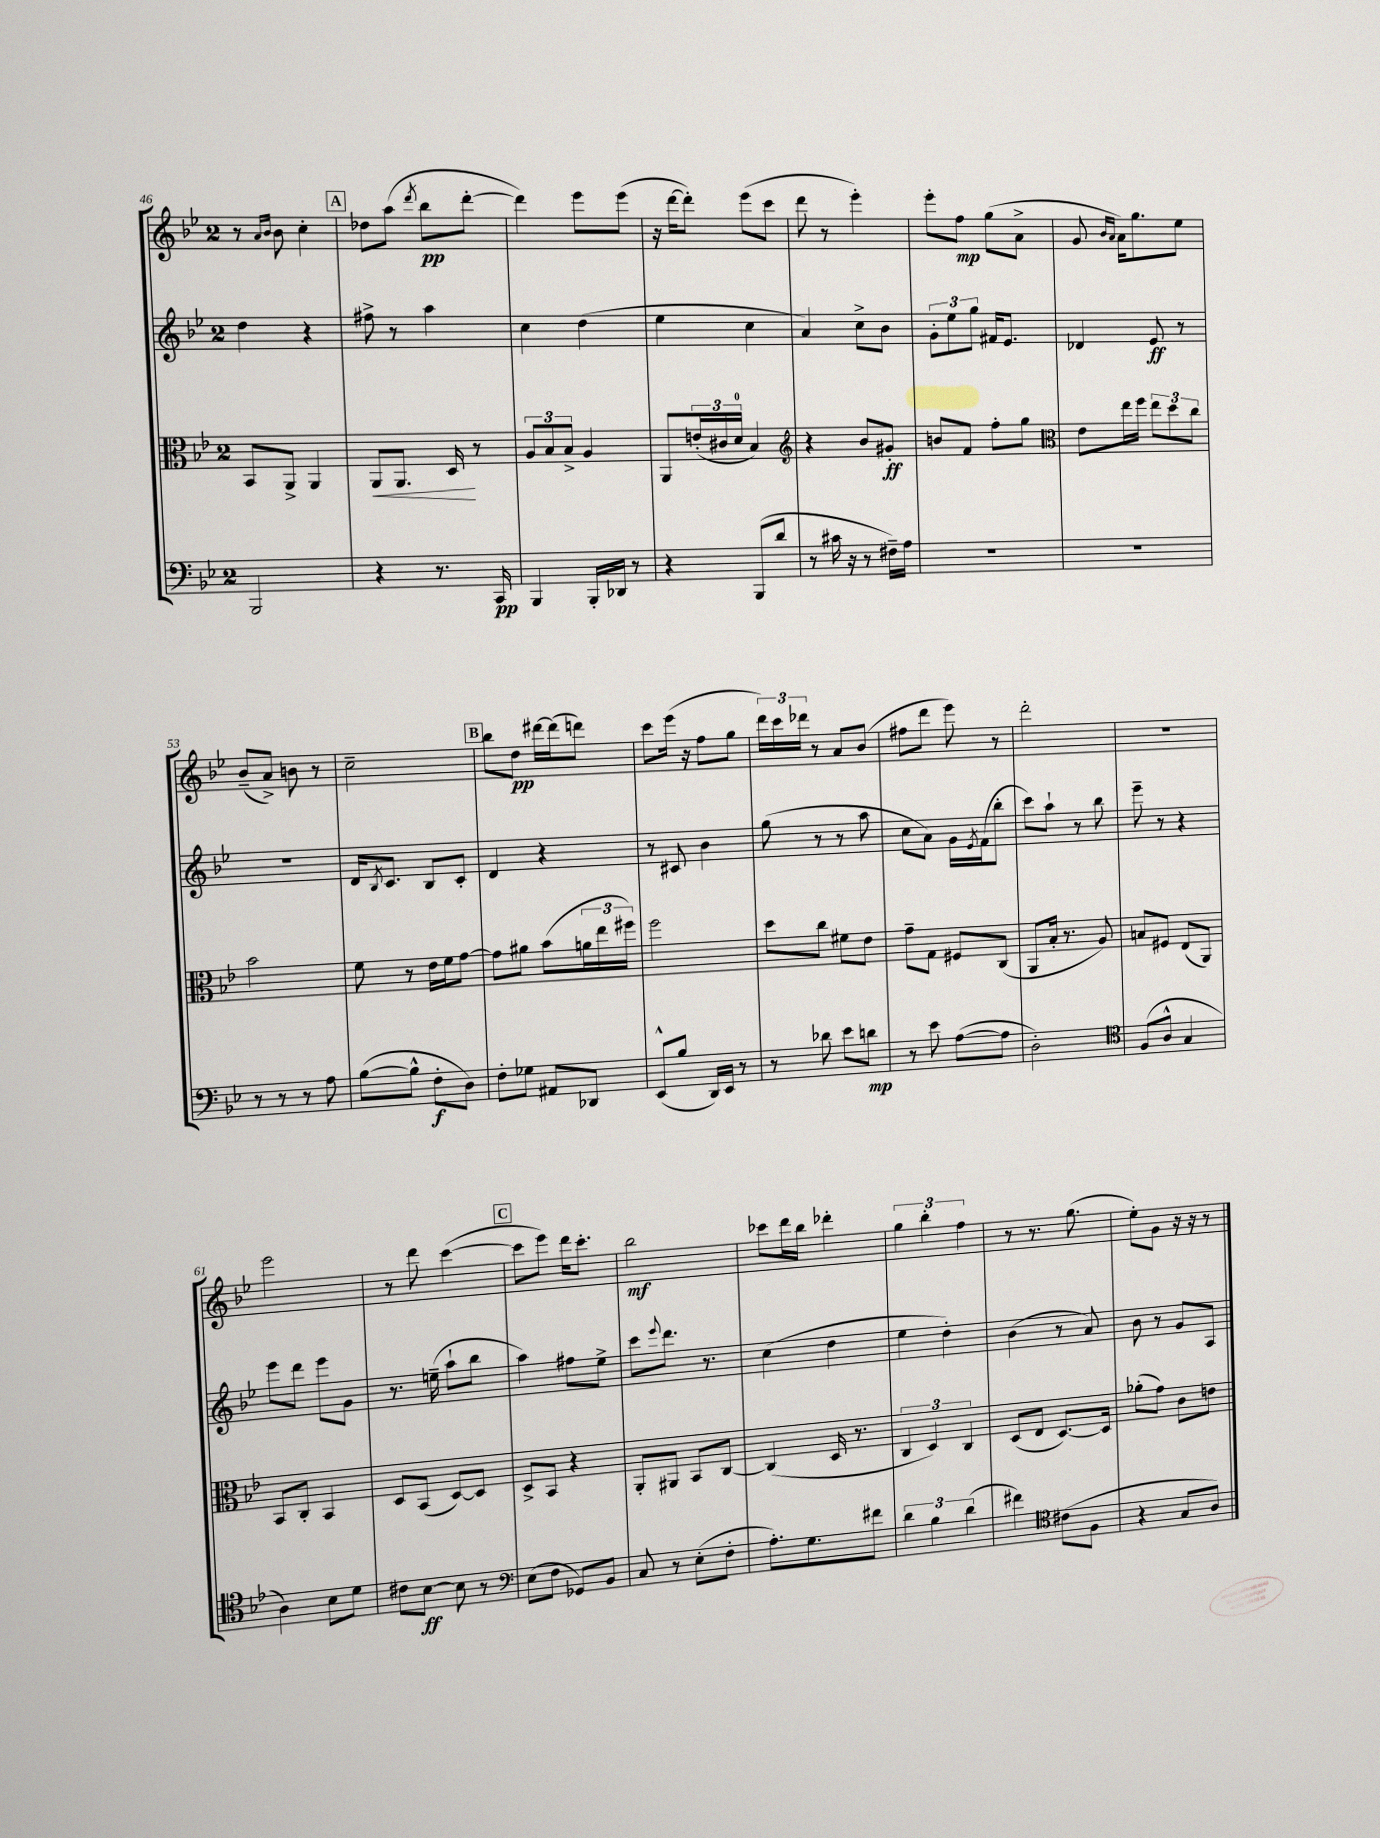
<<
\new StaffGroup <<
\new Staff = "s0" {
    \clef treble \key bes \major \once \override Staff.TimeSignature.style = #'single-digit \time 2/4
    r8 \grace { a'16 bes'16 } bes'8 c''4-. |
    \mark \markup { \box "A" } des''8 a''8( \acciaccatura { d'''8 } bes''8\pp d'''8~-. |
    d'''4) ees'''8 ees'''8( |
    r16 d'''16~ d'''8-.) ees'''8( c'''8 |
    d'''8 r8 ees'''4-.) |
    ees'''8-. f''8\mp g''8( a'8-> |
    g'8 \grace { bes'16 a'16 } a'16) g''8. ees''8 |
    bes'8--( a'8->) b'8 r8 |
    c''2-- |
    \mark \markup { \box "B" } bes''8 d''8\pp dis'''16~ dis'''16( d'''8) |
    c'''8 ees'''16( r16 f''8 g''8 |
    \tuplet 3/2 { d'''16) c'''16 des'''16 } r8 a'8 bes'8( |
    fis''8 d'''8 ees'''8) r8 |
    d'''2-. |
    r2 |
    ees'''2 |
    r8 d'''8 c'''4~( |
    \mark \markup { \box "C" } c'''8 ees'''8) d'''16 c'''8.-. |
    bes''2\mf |
    ces'''8 d'''16 bes''16 des'''4-. |
    \tuplet 3/2 { g''4 bes''4-. f''4 } |
    r8 r8. g''8.( |
    ees''8-.) g'8 r16 r16 r8 \bar "|." |
}
\new Staff = "s1" {
    \clef treble \key bes \major \once \override Staff.TimeSignature.style = #'single-digit \time 2/4
    d''4 r4 |
    \mark \markup { \box "A" } fis''8-> r8 a''4 |
    c''4 d''4( |
    ees''4 c''4 |
    a'4) c''8-> bes'8 |
    \tuplet 3/2 { g'8-. ees''8 g''8 } fis'16 ees'8. |
    des'4 ees'8\ff r8 |
    R2 |
    d'16 \acciaccatura { bes8 } c'8. bes8 c'8-. |
    \mark \markup { \box "B" } d'4 r4 |
    r8 cis'8 bes'4 |
    g''8( r8 r8 a''8 |
    c''8 a'8) g'16 \acciaccatura { ees'8 } f'16( bes''8-. |
    c'''8) a''8-! r8 bes''8 |
    ees'''8-- r8 r4 |
    ees'''8 d'''8 ees'''8 g'8 |
    r8. e''16--( a''8-! bes''8 |
    \mark \markup { \box "C" } a''4) fis''8 ees''8-> |
    c'''8 \appoggiatura { ees'''8 } d'''8. r8. |
    c''4( d''4 |
    ees''4 d''4-.) |
    bes'4( r8 a'8) |
    bes'8 r8 g'8 a8 \bar "|." |
}
\new Staff = "s2" {
    \clef alto \key bes \major \once \override Staff.TimeSignature.style = #'single-digit \time 2/4
    bes,8 a,8-> a,4 |
    \mark \markup { \box "A" } a,8\< a,8. d16\! r8 |
    \tuplet 3/2 { a8 bes8 bes8-> } a4 |
    a,8 \tuplet 3/2 { e'16-.( cis'16 d'16-0 } bes4) |
    \clef treble r4 bes'8 gis'8-.\ff |
    b'8 f'8 f''8-. g''8 |
    \clef alto ees'8 ees''16 f''16 \tuplet 3/2 { ees''8 d''8 c''8 } |
    bes'2 |
    f'8 r8 ees'16 f'16 g'8~ |
    \mark \markup { \box "B" } g'8 ais'8 bes'8( \tuplet 3/2 { a'16 ees''16 fis''16) } |
    f''2 |
    d''8 c''8 fis'8 ees'8 |
    g'8-- g8 fis8 c8( |
    a,8 bes16-. r8. a8) |
    b8 fis8 ees8( a,8) |
    bes,8 c8-. bes,4 |
    d8 bes,8( d8~) d8 |
    \mark \markup { \box "C" } d8-> bes,8 r4 |
    a,8-. ais,8 bes,8 c8~ |
    c4( d16 r8. |
    \tuplet 3/2 { c4 d4) c4 } |
    d8( ees8 d8.~) d16 |
    aes'8-.( g'8) c'8 e'8 \bar "|." |
}
\new Staff = "s3" {
    \clef bass \key bes \major \once \override Staff.TimeSignature.style = #'single-digit \time 2/4
    bes,,2 |
    \mark \markup { \box "A" } r4 r8. c,16\pp |
    bes,,4 bes,,16-. des,16 r8 |
    r4 bes,,8( d'8 |
    r8 cis'16 r16 r8 fis16--) a16 |
    R2 |
    R2 |
    r8 r8 r8 a8 |
    bes8~( bes8-^ f8-.\f d8) |
    \mark \markup { \box "B" } f8-. ges8 ais,8 des,8 |
    ees,8-^( bes8 d,16) ees,16 r8 |
    r8 des'8 ees'8 d'8\mp |
    r8 ees'8 a8~( a8 |
    d2-.) |
    \clef tenor f8( a8-^ g4 |
    a4) bes8 d'8 |
    cis'8 bes8~\ff bes8 r8 |
    \mark \markup { \box "C" } \clef bass ees8( f8 ges,8) bes,8 |
    c8 r8 ees8-.( f8-. |
    a8.-.) g8. fis'8 |
    \tuplet 3/2 { d'4 bes4 d'4( } |
    fis'4) \clef tenor cis'8( f8 |
    r4 g8 a8) \bar "|." |
}
>>
>>
\layout { \context { \Score currentBarNumber = #46 } }
